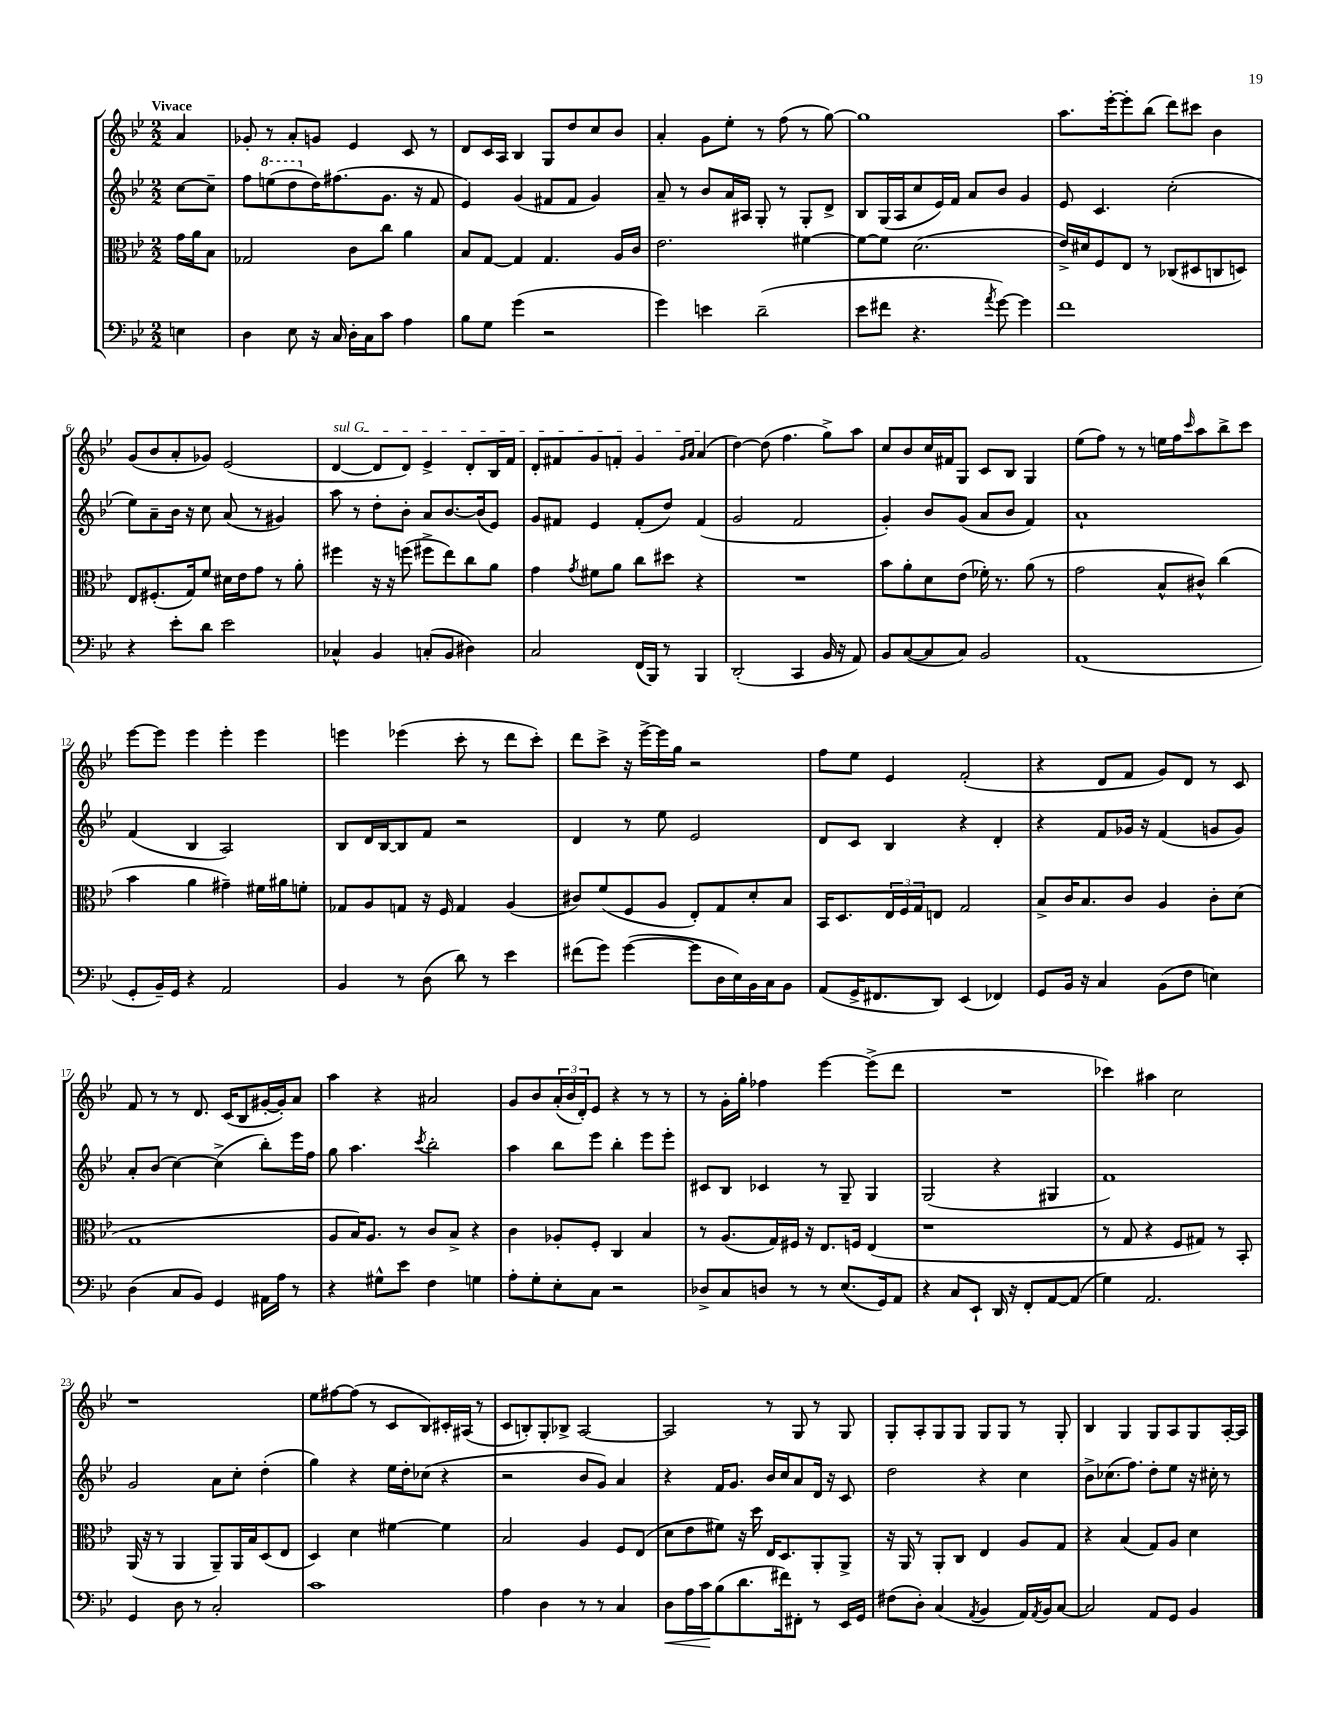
<<
\new StaffGroup <<
\new Staff = "s0" {
    \clef treble \key bes \major \numericTimeSignature \time 2/2 \partial 4 \tempo "Vivace"
    a'4 |
    ges'8-. r8 a'8-. g'8 ees'4 c'8 r8 |
    d'8 c'16 a16 bes4 g8 d''8 c''8 bes'8 |
    a'4-. g'8 ees''8-. r8 f''8( r8 g''8~) |
    g''1 |
    a''8. ees'''16~-. ees'''8-. bes''8( d'''8) cis'''8 bes'4 |
    g'8( bes'8 a'8-. ges'8) ees'2( |
    \once \override TextSpanner.bound-details.left.text = \markup { \italic "sul G" } d'4~\startTextSpan d'8 d'8) ees'4-> d'8-. bes16 f'16 |
    d'8-. fis'8 g'8 f'8-. g'4 \grace { g'16 a'16 } a'4\stopTextSpan( |
    d''4~) d''8( f''4. g''8->) a''8 |
    c''8 bes'8 c''16 fis'16 g8 c'8 bes8 g4 |
    ees''8( f''8) r8 r8 e''16 f''16 \grace { c'''16 } a''8 bes''8-> c'''8 |
    ees'''8~ ees'''8 ees'''4 ees'''4-. ees'''4 |
    e'''4 ees'''4( c'''8-. r8 d'''8 c'''8-.) |
    d'''8 c'''8-> r16 ees'''16~-> ees'''16 g''16 r2 |
    f''8 ees''8 ees'4 f'2-.( |
    r4 d'8 f'8 g'8) d'8 r8 c'8 |
    f'8 r8 r8 d'8. c'16( bes8 gis'16~-. gis'16-.) a'8 |
    a''4 r4 ais'2 |
    g'8 bes'8 \tuplet 3/2 { a'16-.( bes'16 d'16-.) } ees'8 r4 r8 r8 |
    r8 g'16-. g''16-. fes''4 ees'''4~ ees'''8->( d'''8 |
    R1 |
    ces'''4) ais''4 c''2 |
    r1 |
    ees''8 fis''8~ fis''8( r8 c'8 bes8) cis'16-. ais16( r8 |
    c'8 b8-.) g8-. bes8-> a2~ |
    a2 r8 g8 r8 g8 |
    g8-. a8-. g8 g8 g8 g8 r8 g8-. |
    bes4 g4 g8 a8 g8 a16~-. a16 \bar "|." |
}
\new Staff = "s1" {
    \clef treble \key bes \major \numericTimeSignature \time 2/2 \partial 4
    c''8~ c''8-- |
    f''8 \ottava #1 e'''8( d'''8 \ottava #0 d''16) fis''8.( g'8. r16 f'8 |
    ees'4) g'4( fis'8 fis'8 g'4) |
    a'8-- r8 bes'8 a'16 ais16 g8-. r8 g8-. d'8-> |
    bes8 g16( a16 c''8 ees'16) f'16 a'8 bes'8 g'4 |
    ees'8 c'4. c''2-.( |
    ees''8) a'8-- bes'16 r16 c''8 a'8( r8 gis'4) |
    a''8 r8 d''8-. bes'8-. a'8 bes'8.~ bes'16( ees'8) |
    g'8 fis'8 ees'4 fis'8-.( d''8) fis'4( |
    g'2 f'2 |
    g'4-.) bes'8 g'8( a'8 bes'8 f'4) |
    a'1-! |
    f'4( bes4 a2) |
    bes8 d'16 bes16~ bes8 f'8 r2 |
    d'4 r8 ees''8 ees'2 |
    d'8 c'8 bes4 r4 d'4-. |
    r4 f'8 ges'16 r16 f'4( g'8 g'8) |
    a'8-. bes'8( c''4~) c''4->( bes''8-.) ees'''16 f''16 |
    g''8 a''4. \acciaccatura { c'''8 } bes''2-. |
    a''4 bes''8 ees'''8 bes''4-. ees'''8 ees'''8-. |
    cis'8 bes8 ces'4 r8 g8-- g4 |
    g2( r4 gis4 |
    f'1) |
    g'2 a'8 c''8-. d''4-.( |
    g''4) r4 ees''16 d''16-. ces''8( r4 |
    r2 bes'8 g'8) a'4 |
    r4 f'16 g'8. bes'16 c''16 a'8 d'16 r16 c'8 |
    d''2 r4 c''4 |
    bes'8-> ces''8.( f''8.) d''8-. ees''8 r16 cis''16-. r8 \bar "|." |
}
\new Staff = "s2" {
    \clef alto \key bes \major \numericTimeSignature \time 2/2 \partial 4
    g'16 a'16 bes8 |
    ges2 c'8 c''8 a'4 |
    bes8 g8~ g4 g4. a16 c'16 |
    ees'2. fis'4~ |
    fis'8~ fis'8 d'2.( |
    ees'16->) dis'16 f8 ees8 r8 ces8( dis8 c8 d8) |
    ees8 fis8.-.( g16) f'8 dis'16 ees'16 g'8 r8 a'8-. |
    fis''4 r16 r16 f''8( fis''8-> ees''8) c''8 a'8 |
    g'4 \acciaccatura { g'8 } fis'8 a'8 c''8 dis''8 r4 |
    R1 |
    bes'8 a'8-. d'8 ees'8( fes'16-.) r8. a'8( r8 |
    g'2 bes8-^ cis'8-^) c''4( |
    bes'4 a'4 gis'4--) fis'16 ais'16 f'8-. |
    ges8 a8 g8 r16 f16 g4 a4( |
    cis'8) f'8( f8 a8 ees8-.) g8 d'8-. bes8 |
    bes,16 d8. \tuplet 3/2 { ees16 f16 g16 } e8 g2 |
    bes8-> c'16 bes8. c'8 a4 c'8-. d'8( |
    g1 |
    a8 bes16) a8. r8 c'8 bes8-> r4 |
    c'4 aes8-. f8-. c4 bes4 |
    r8 a8.( g16) fis16 r16 ees8. f16 ees4( |
    r1 |
    r8 g8 r4 f8 gis8) r8 bes,8-. |
    a,16( r16 r8 a,4 a,8--) a,16 bes16 d8( ees8 |
    d4) d'4 fis'4~ fis'4 |
    bes2 a4 f8 ees8( |
    d'8 ees'8 fis'8) r16 d''16 ees16 d8. a,8-. a,8-> |
    r16 a,16 r8 a,8-. c8 ees4 a8 g8 |
    r4 bes4( g8) a8 d'4 \bar "|." |
}
\new Staff = "s3" {
    \clef bass \key bes \major \numericTimeSignature \time 2/2 \partial 4
    e4 |
    d4 ees8 r16 c16 d16-. c16 c'8 a4 |
    bes8 g8 g'4( r2 |
    g'4) e'4 d'2--( |
    ees'8 fis'8 r4. \acciaccatura { a'8 } g'8~) g'4 |
    f'1 |
    r4 ees'8-. d'8 ees'2 |
    ces4-^ bes,4 c8-.( bes,8 dis4) |
    c2 f,16( bes,,16) r8 bes,,4 |
    d,2-.( c,4 bes,16 r16 a,8) |
    bes,8 c8~( c8 c8) bes,2 |
    a,1( |
    g,8-. bes,16--) g,16 r4 a,2 |
    bes,4 r8 d8( d'8) r8 ees'4 |
    fis'8( g'8) g'4~( g'8 d16 ees16) bes,16 c16 bes,8 |
    a,8( g,16-> fis,8. d,8) ees,4( fes,4) |
    g,8 bes,16 r16 c4 bes,8( f8 e4) |
    d4( c8 bes,8) g,4 ais,16 a16 r8 |
    r4 gis8-^ ees'8 f4 g4 |
    a8-. g8-. ees8-. c8 r2 |
    des8-> c8 d8 r8 r8 ees8.( g,16) a,8 |
    r4 c8 ees,8-! d,16 r16 f,8-. a,8~ a,8( |
    g4) a,2. |
    g,4 d8 r8 c2-. |
    c'1 |
    a4 d4 r8 r8 c4 |
    d8\< a16 c'16\! bes8( d'8. fis'16) fis,8-. r8 ees,16 g,16 |
    fis8( d8-.) c4( \acciaccatura { a,8 } bes,4 a,16) \acciaccatura { a,8 } bes,16 c8~ |
    c2 a,8 g,8 bes,4 \bar "|." |
}
>>
>>
